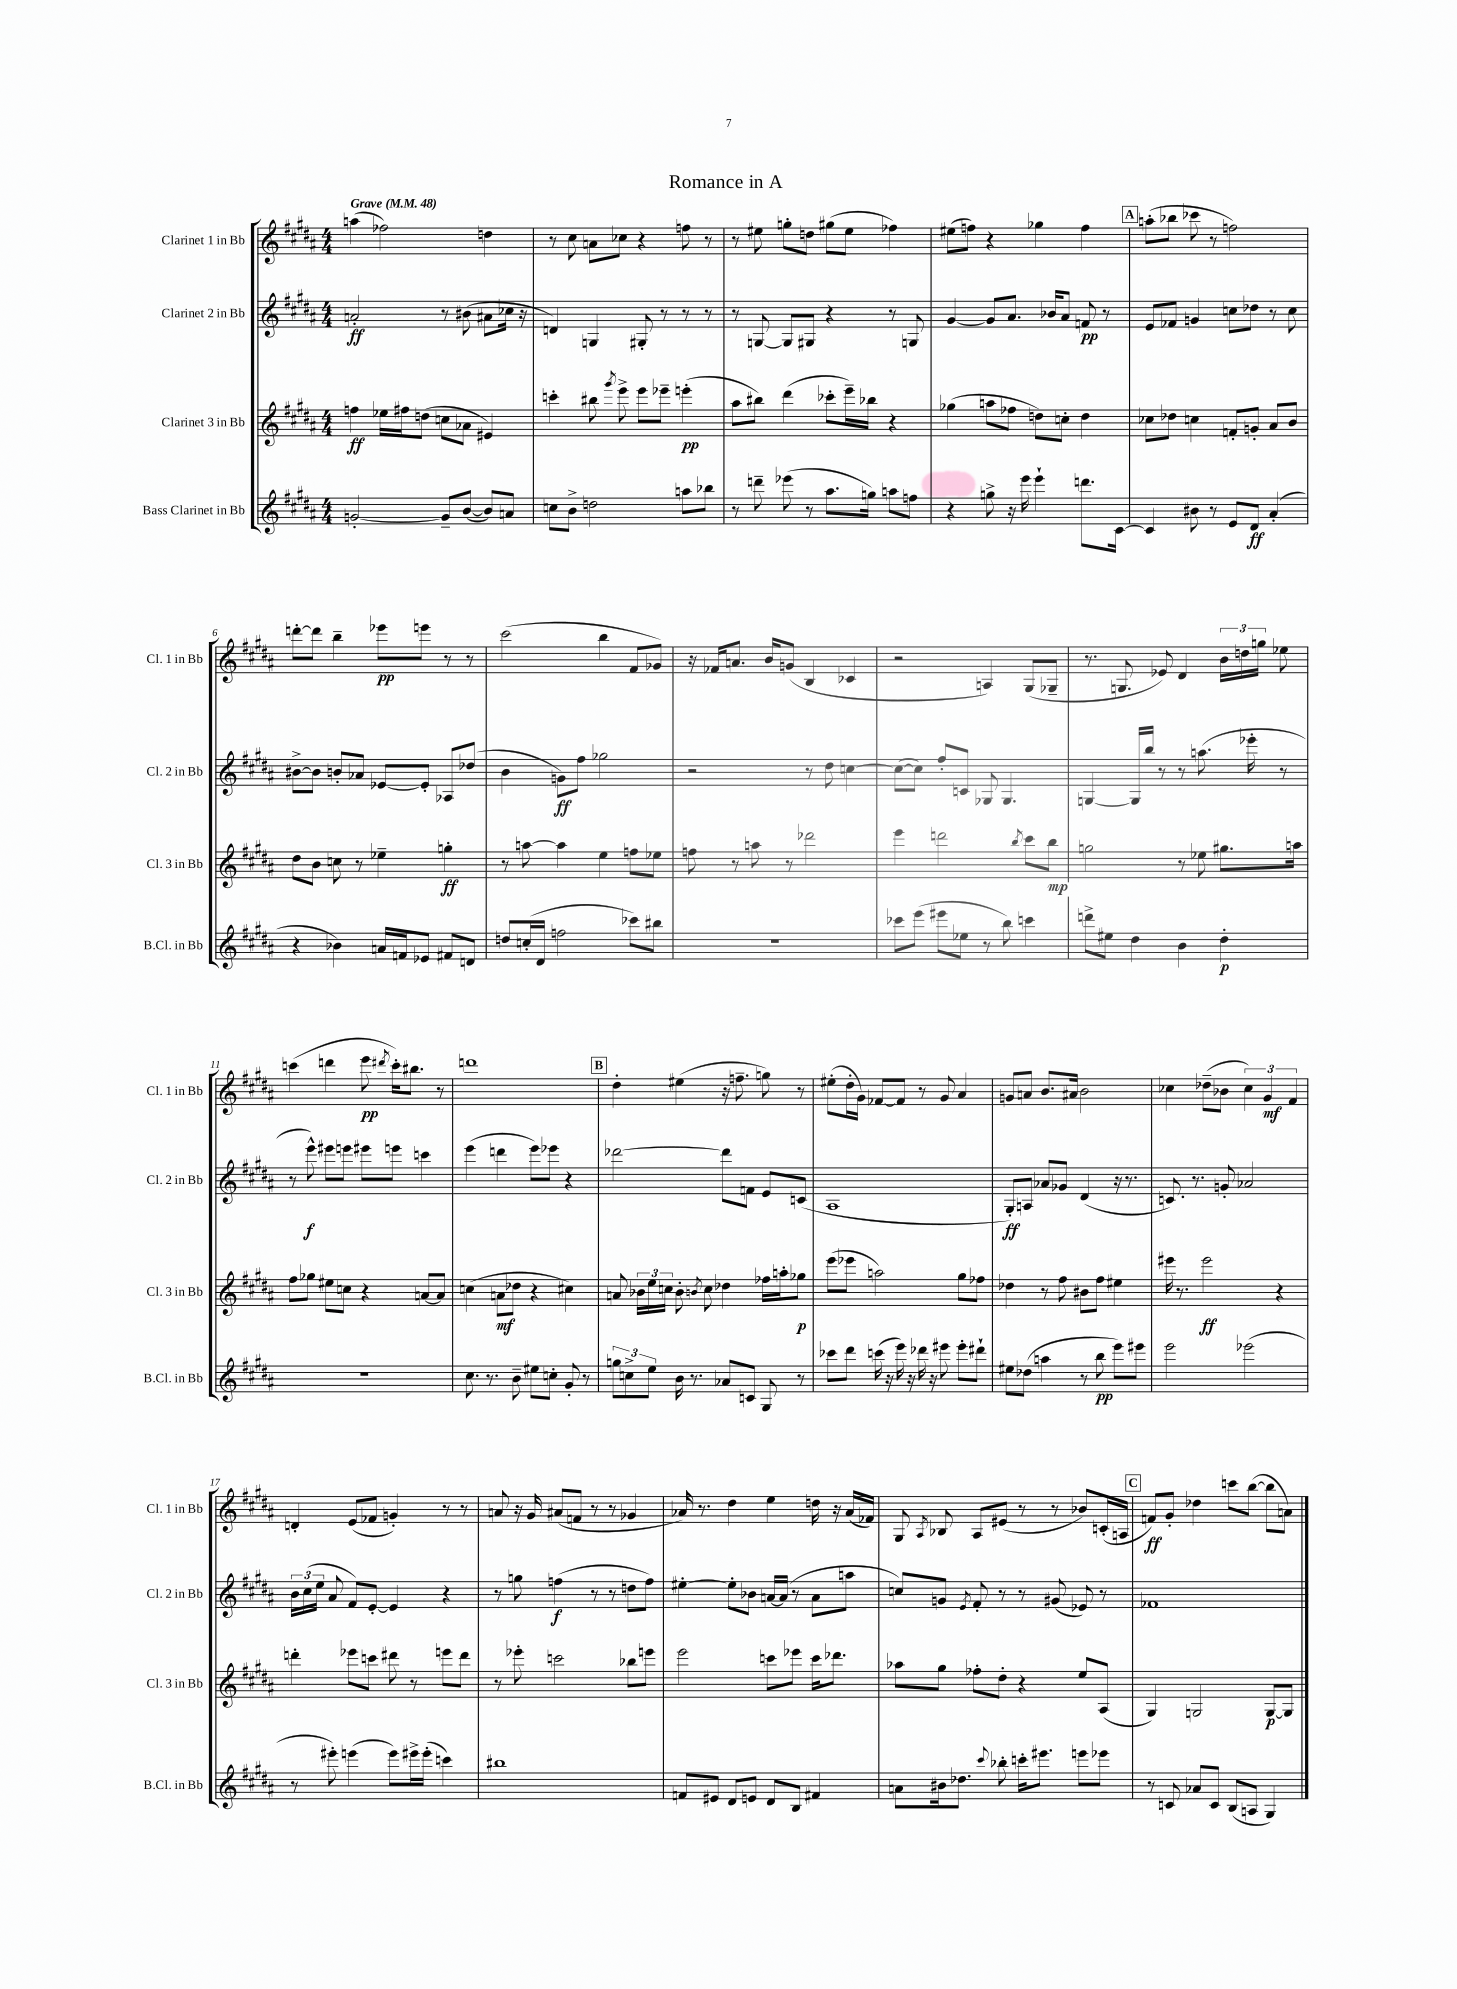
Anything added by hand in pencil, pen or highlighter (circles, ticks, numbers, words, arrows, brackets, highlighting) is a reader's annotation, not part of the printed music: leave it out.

**kern	**kern	**kern	**kern
*staff4	*staff3	*staff2	*staff1
*clefG2	*clefG2	*clefG2	*clefG2
*k[f#c#g#d#a#]	*k[f#c#g#d#a#]	*k[f#c#g#d#a#]	*k[f#c#g#d#a#]
*M4/4	*M4/4	*M4/4	*M4/4
*MM48	*MM48	*MM48	*MM48
[2g'/	4ff\	2a'/	(4aa\
.	16ee-\LL	.	2ff-\)
.	16ff#\J	.	.
.	(8dd\J	.	.
8g~/]L	8cc\L	8r	.
([8b/J	8a-\J	(8b#\	.
8b/]L)	4e#/)	8a#\L	4dd\
8a/J	.	16cc-\Jk	.
.	.	16r	.
=	=	=	=
8cc\L	4ccc'\	4d/)	8r
8b^\J	.	.	8cc#\
2dd\	8bb#\	4G/	8a\L
.	8qggg#/	.	.
.	8eee^\	.	8cc-\J
.	8eee\L	8G#'/	4r
.	8eee-~\J	8r	.
8aa\L	(4eee'\	8r	8ff\
8bb-\J	.	8r	8r
=	=	=	=
8r	8aa#\L	8r	8r
8ddd~\	8bb#\J)	[8G/	8ee#\
(8eee-\	(4ddd#\	8G/]L	8gg'\L
8r	.	8G#/J	8dd\J
8.aa#\L	8ccc-'\L	4r	(8gg#\L
.	16eee~\L)	.	8ee#\J
16gg\Jk)	16bb-\JJ	.	.
8aa\L	4r	8r	4ff-\)
8ff\J	.	8G/	.
=	=	=	=
4r	(4gg-\	[4g#/	(8ee#\L
.	.	.	8ff\J)
8gg^\	8aa\L	8g#/]L	4r
16r	8ff-\J	8.a#/J	.
16eee\	.	.	.
4eee`\	8dd\L)	.	4gg-\
.	.	16b-/LK	.
.	8cc'\J	8a#/J	.
8.ddd\L	4dd\	8f/	4ff\
.	.	8r	.
[16c#\Jk	.	.	.
=	=	=	=
4c#/]	8cc-\L	8e/L	(8aa'\L
.	8dd-\J	8f-/J	8bb-\J
8b#\	4cc\	4g/	8ccc-\
8r	.	.	8r
8e/L	8f'/L	8cc\L	2ff\)
8d#/J	8g'/J	8dd-\J	.
(4a#'/	8a#/L	8r	.
.	8b/J	8cc\	.
=	=	=	=
4r	8dd#\L	[8b#^\L	[8ddd'\L
.	8b\J	8b#\]J	8ddd\]J
4b-\)	8cc\	8b'/L	4bb~\
.	8r	8a-/J	.
16a/LL	4ee-~\	[8e-/L	8eee-\L
16f/J	.	.	.
8e-/J	.	8e-'/]J	8eee\J
8f#/L	4gg'\	8A-/L	8r
8d/J	.	(8dd-/J	8r
=	=	=	=
8dd/L	8r	4b\	(2ccc#\
(16cc'/L	[8aa\	.	.
16d#/JJ	.	.	.
2ff\	4aa\]	8g\L)	.
.	.	8ff#\J	.
.	4ee\	2gg-\	4bb\
8ccc-\L)	8ff\L	.	8f#/L
8bb#\J	8ee-\J	.	8g-/J)
=	=	=	=
1r	8ff\	2r	16r
.	.	.	16f-/LK
.	8r	.	8.a/J
.	8aa\	.	.
.	.	.	16b/LK
.	8r	.	(8g/J
.	2ddd-\	8r	4B/
.	.	8dd#\	.
.	.	[4cc\	4c-/
=	=	=	=
8ccc-\L	4eee\	(8cc\_L	2r
(8eee\J	.	8cc\]J)	.
8eee#\L	2ddd\	8ff#'/L	.
8ee-\J	.	8c/J	.
8r	.	8G-/	4A/)
8bb\)	.	4.G-/	.
.	8qbb/	.	.
4ccc\	8ccc#\L	.	(8G#/L
.	8bb\J	.	8G-~/J
=	=	=	=
8ddd^\L	2gg\	[4G/	8.r
8ee#\J	.	.	.
.	.	.	8.G/
4dd#\	.	16G/]LL	.
.	.	16bb/JJ	.
.	.	8r	8e-/)
4b\	8r	8r	4d#/
.	8ee-\	(8.aa\	.
4dd#'\	8.gg#\L	.	24b\LL
.	.	.	24dd\
.	.	16eee-'\	.
.	.	.	24gg\JJ
.	.	8r	8ee-\
.	16aa\Jk	.	.
=	=	=	=
1r	8ff#\L	8r	(4ccc\
.	8gg-\J	8eee^^\)	.
.	8ee#\L	8eee#\L	4ddd\
.	8cc\J	8eee\J	.
.	4r	8eee#\L	8eee\
.	.	.	8qddd#/
.	.	8eee\J	16ccc'\LK)
.	.	.	8.bb#\J
.	[8a/L	4ccc\	.
.	8a/]J	.	8r
=	=	=	=
8.cc#\	(4cc\	(4eee\	1ddd
8.r	.	.	.
.	8a\L	4ddd\	.
8b~\	8dd-\J	.	.
8ee#\L	4r	8eee\L)	.
8cc'\J	.	8eee-\J	.
8g#'/	4cc#\)	4r	.
8r	.	.	.
=	=	=	=
12gg\L	8a/	[2ddd-\	4dd#'\
12cc^\	.	.	.
.	24b-\LL	.	.
12ee\J	24ee\	.	.
.	24cc\JJ	.	.
16b\	8b-'\	.	(4ee#\
8.r	.	.	.
.	8qb/	.	.
.	8cc\	.	.
8a-/L	4dd-\	8ddd-\]L	16r
.	.	.	8.ff~\
8c/J	.	8f\J	.
8G#/	16ff-\LL	8e/L	8gg\)
.	16aa'\J	.	.
8r	8gg-\J	(8c/J	8r
=	=	=	=
8ccc-\L	(8eee\L	1A#	(8ee#'\L
8ddd#\J	8eee-\J	.	16dd#'\L
.	.	.	16g#\JJ)
(16ccc\	2aa\)	.	[8f-/L
16r	.	.	.
16eee\)	.	.	8f-/]J
16r	.	.	.
16ddd-\	.	.	8r
16r	.	.	.
8eee#\	.	.	8g#/
8eee#'\L	8gg#\L	.	4a#/
8ddd#`\J	8ff-\J	.	.
=	=	=	=
8ee#\L	4dd-\	8G#'/L)	8g/L
(8dd-\J	.	8A/J	8a/J
4aa\	8r	8a-/L	8.b/L
.	8ff#\	8g-/J	.
.	.	.	16a#/Jk
8r	8b#\L	(4d#/	2b\
8bb\	8ff#\J	.	.
8eee\L)	4ee#\	16r	.
.	.	8.r	.
8eee#\J	.	.	.
=	=	=	=
2eee\	16eee#\	8.c/)	4cc-\
.	8.r	.	.
.	.	8.r	.
.	2eee#\	.	(8dd-~\L
.	.	8g'/	8b-\J
(2eee-\	.	2a-/	6cc-\)
.	.	.	6g#/
.	4r	.	.
.	.	.	6f#/
=	=	=	=
8r	4ddd'\	24b\LL	4d'/
.	.	(24cc#\	.
.	.	24ee\JJ	.
8eee#'\)	.	8a#/	.
(4eee\	8eee-\L	8f#/L)	(8e/L
.	8ccc\J	[8e'/J	8f-/J
8eee\L)	8ddd#\	4e/]	4g'/)
16eee#^\L	8r	.	.
(16eee#'\JJ	.	.	.
4ccc\)	8eee\L	4r	8r
.	8ddd#\J	.	8r
=	=	=	=
1bb#	8r	8r	8a/
.	8eee-'\	8gg\	16r
.	.	.	16g#/
.	2ccc\	(4ff\	(8a#/L
.	.	.	8f/J
.	.	8r	8r
.	.	8r	8r
.	8bb-\L	8dd\L	4g-/
.	8eee\J	8ff\J)	.
=	=	=	=
8f/L	2eee\	[4ee#'\	16a-/)
.	.	.	8.r
8e#/J	.	.	.
8d#/L	.	8ee#'\]L	4dd#\
8e/J	.	8b-\J	.
8d#/L	8ccc\L	[16a/LL	4ee\
.	.	(16a/]JJ	.
8B/J	8eee-\J	8r	.
4f#/	16ccc\LK	8a\L	16dd\
.	8.ddd-\J	.	16r
.	.	8aa\J	(16a-/LL
.	.	.	16f-/JJ)
=	=	=	=
8a\L	8aa-\L	8cc/L)	8G#/
.	.	.	8qA#/
16b#\k	8gg#\J	8g/J	8B-/
8.dd-\J	.	.	.
.	.	8qe/	.
.	8ff-'\L	8f#'/	8A#/L
8qqccc#/	.	.	.
8bb-'\	8dd#'\J	8r	(8e#/J
16ccc'\LK	4r	8r	8r
8.eee#\J	.	.	.
.	.	(8g#/	8r
8eee\L	8ee/L	8e-/)	8b-/L)
8eee-\J	(8A#/J	8r	(16c'/L
.	.	.	16A/JJ
=	=	=	=
8r	4G#/)	1f-	8f/L)
8c/	.	.	8g#'/J
8a-/L	2G/	.	4dd-\
8c/J	.	.	.
(8B/L	.	.	8ccc\L
8A/J	.	.	([8bb\J
4G#/)	[8G/L	.	8bb\]L
.	8G/]J	.	8a\J)
==	==	==	==
*-	*-	*-	*-
